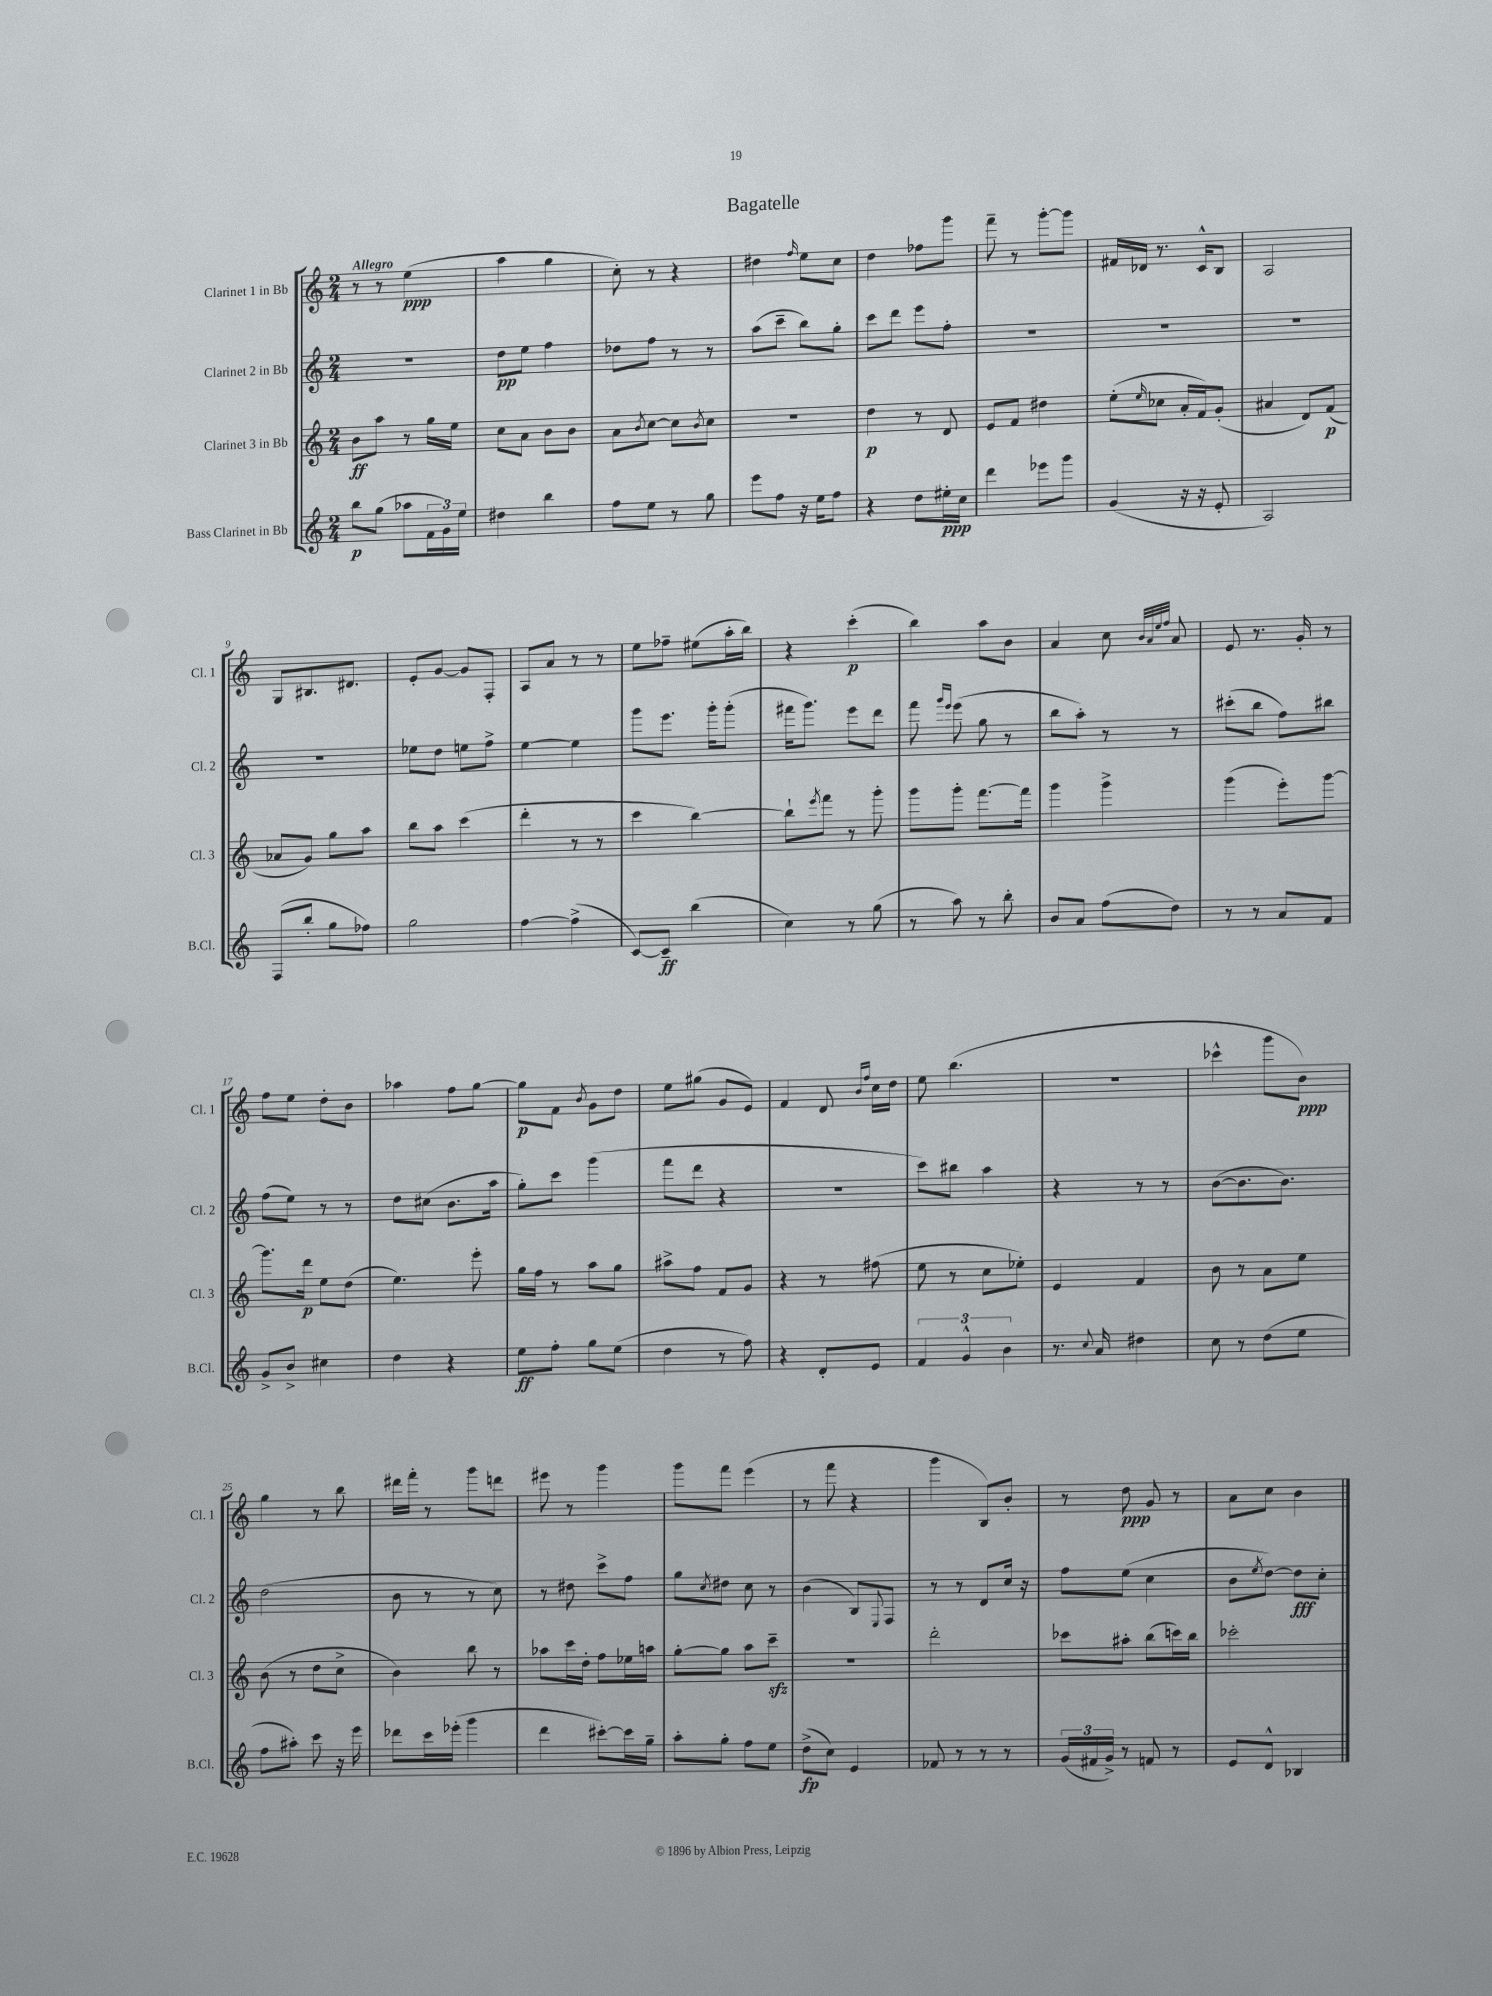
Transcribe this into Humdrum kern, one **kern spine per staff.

**kern	**dynam	**kern	**dynam	**kern	**dynam	**kern	**dynam
*part4	*part4	*part3	*part3	*part2	*part2	*part1	*part1
*staff4	*staff4	*staff3	*staff3	*staff2	*staff2	*staff1	*staff1
*I"Bass Clarinet in Bb	*	*I"Clarinet 3 in Bb	*	*I"Clarinet 2 in Bb	*	*I"Clarinet 1 in Bb	*
*I'B.Cl.	*	*I'Cl. 3	*	*I'Cl. 2	*	*I'Cl. 1	*
*clefG2	*	*clefG2	*	*clefG2	*	*clefG2	*
*k[]	*	*k[]	*	*k[]	*	*k[]	*
*M2/4	*	*M2/4	*	*M2/4	*	*M2/4	*
=1	=1	=1	=1	=1	=1	=1	=1
!	!	!	!	!	!	!LO:TX:a:B:t=Allegro	!
8bb\L	p	8b\L	ff	2r	.	8r	.
(8gg\J	.	8aa\J	.	.	.	8r	.
8aa-X\L	.	8r	.	.	.	(4ee\	ppp
24f\L	.	16gg\LL	.	.	.	.	.
24g\)	.	.	.	.	.	.	.
.	.	16ee\JJ	.	.	.	.	.
24ee\JJ	.	.	.	.	.	.	.
=2	=2	=2	=2	=2	=2	=2	=2
4dd#X\	.	8cc\L	.	8dd\L	pp	4aa\	.
.	.	8a\J	.	8ee\J	.	.	.
4bb\	.	8b\L	.	4ff\	.	4gg\	.
.	.	8b\J	.	.	.	.	.
=3	=3	=3	=3	=3	=3	=3	=3
8ff\L	.	8a\L	.	8dd-X\L	.	8cc'\)	.
.	.	8qb/	.	.	.	.	.
8ee\J	.	[8cc\J	.	8ff\J	.	8r	.
8r	.	8cc\L]	.	8r	.	4r	.
.	.	8qb/	.	.	.	.	.
8gg\	.	8cc\J	.	8r	.	.	.
=4	=4	=4	=4	=4	=4	=4	=4
8eee\L	.	2r	.	(8aa\L	.	4dd#X\	.
8ff\J	.	.	.	8ccc~\J	.	.	.
.	.	.	.	.	.	16qqff/	.
16r	.	.	.	8bb\L)	.	8ee\L	.
16ee\KL	.	.	.	.	.	.	.
8ff\J	.	.	.	8gg'\J	.	8cc\J	.
=5	=5	=5	=5	=5	=5	=5	=5
4r	.	4dd\	p	8ccc\L	.	4dd\	.
.	.	.	.	8ddd\J	.	.	.
8dd\L	.	8r	.	8eee\L	.	8ff-X\L	.
16ee#X'\L	ppp	8d/	.	8ff'\J	.	8ggg\J	.
16cc\JJ	.	.	.	.	.	.	.
=6	=6	=6	=6	=6	=6	=6	=6
4ddd\	.	8e/L	.	2r	.	8fff~\	.
.	.	8f/J	.	.	.	8r	.
8eee-X\L	.	4dd#X\	.	.	.	[8ggg'\L	.
8ggg\J	.	.	.	.	.	8ggg\J]	.
=7	=7	=7	=7	=7	=7	=7	=7
(4g/	.	(8ee'\L	.	2r	.	16f#X/LL	.
.	.	.	.	.	.	16d-X/JJ	.
.	.	16qqee/	.	.	.	.	.
.	.	8cc-X\J	.	.	.	8.r	.
16r	.	16a'/LL	.	.	.	.	.
16r	.	16f/J)	.	.	.	16c^^/KL	.
8e'/	.	(8g'/J	.	.	.	8B/J	.
=8	=8	=8	=8	=8	=8	=8	=8
2A/)	.	4a#X/	.	2r	.	2A/	.
.	.	8d/L)	.	.	.	.	.
.	.	(8f/J	p	.	.	.	.
!!LO:LB:g=z
=9	=9	=9	=9	=9	=9	=9	=9
(8F/L	.	8a-X/L	.	2r	.	8G/L	.
8bb'/J	.	8g/J)	.	.	.	8.B#X/	.
8gg\L	.	8gg\L	.	.	.	.	.
.	.	.	.	.	.	8.d#X/J	.
8ff-X\J)	.	8aa\J	.	.	.	.	.
=10	=10	=10	=10	=10	=10	=10	=10
2gg\	.	8bb\L	.	8ee-X\L	.	8e'/L	.
.	.	8aa\J	.	8dd\J	.	[8g/J	.
.	.	(4ccc\	.	8een\L	.	8g/L]	.
.	.	.	.	8ff^\J	.	8F'/J	.
=11	=11	=11	=11	=11	=11	=11	=11
[4ff\	.	4ddd'\	.	[4ee\	.	8A/L	.
.	.	.	.	.	.	8a/J	.
(4ff^\]	.	8r	.	4ee\]	.	8r	.
.	.	8r	.	.	.	8r	.
=12	=12	=12	=12	=12	=12	=12	=12
[8c/L)	.	4ccc\	.	8ggg\L	.	8ee\L	.
8c~/J]	ff	.	.	8.eee\J	.	8ff-X~\J	.
(4bb\	.	[4bb\)	.	.	.	(8ee#X\L	.
.	.	.	.	16ggg'\KL	.	.	.
.	.	.	.	(8ggg'\J	.	16aa'\L	.
.	.	.	.	.	.	16bb\JJ)	.
=13	=13	=13	=13	=13	=13	=13	=13
4cc\)	.	8bb`\L]	.	16fff#X\KL	.	4r	.
.	.	.	.	8.ggg\J)	.	.	.
.	.	8qeee/	.	.	.	.	.
.	.	8fff\J	.	.	.	.	.
8r	.	8r	.	8eee\L	.	(4ccc'\	p
(8gg\	.	8ggg'\	.	8ddd\J	.	.	.
=14	=14	=14	=14	=14	=14	=14	=14
8r	.	8ggg\L	.	8fff\	.	4bb\)	.
.	.	.	.	16qqggg/LL	.	.	.
.	.	.	.	16qqeee/JJ	.	.	.
8aa\)	.	8ggg'\J	.	(8eee\	.	.	.
8r	.	[8.fff\L	.	8gg\	.	8aa\L	.
8bb'\	.	.	.	8r	.	8b\J	.
.	.	16fff\Jk]	.	.	.	.	.
=15	=15	=15	=15	=15	=15	=15	=15
8b/L	.	4ggg\	.	8bb\L	.	4a/	.
8a/J	.	.	.	8aa'\J)	.	.	.
(8ff\L	.	4ggg^\	.	8r	.	8cc\	.
.	.	.	.	.	.	32qqb/LLL	.
.	.	.	.	.	.	32qqa/	.
.	.	.	.	.	.	32qqee/	.
.	.	.	.	.	.	32qqff/JJJ	.
8dd\J)	.	.	.	8r	.	8a/	.
=16	=16	=16	=16	=16	=16	=16	=16
8r	.	(4ggg\	.	(8ccc#X'\L	.	8e/	.
8r	.	.	.	8bb\J	.	8.r	.
8a/L	.	8eee'\L)	.	8ff\L)	.	.	.
.	.	.	.	.	.	16g'/	.
8f/J	.	[8ggg\J	.	8bb#X\J	.	8r	.
!!LO:LB:g=z
=17	=17	=17	=17	=17	=17	=17	=17
8g^/L	.	8.ggg\L]	.	(8ff\L	.	8ff\L	.
8b^/J	.	.	.	8ee\J)	.	8ee\J	.
.	.	16ddd\Jk	p	.	.	.	.
4cc#X\	.	8ee\L	.	8r	.	8dd'\L	.
.	.	(8dd\J	.	8r	.	8b\J	.
=18	=18	=18	=18	=18	=18	=18	=18
4dd\	.	4.ee\)	.	8dd\L	.	4aa-X\	.
.	.	.	.	(8cc#X\J	.	.	.
4r	.	.	.	8.b\L	.	8ff\L	.
.	.	8eee'\	.	.	.	[8gg\J	.
.	.	.	.	16aa\Jk	.	.	.
=19	=19	=19	=19	=19	=19	=19	=19
8ee\L	ff	16gg\LL	.	8gg'\L)	.	8gg\L]	p
.	.	16ff\JJ	.	.	.	.	.
8ff'\J	.	8r	.	8ccc\J	.	8f\J	.
.	.	.	.	.	.	8qb/	.
8gg\L	.	8aa\L	.	(4ggg\	.	8g\L	.
(8ee\J	.	8gg\J	.	.	.	8dd\J	.
=20	=20	=20	=20	=20	=20	=20	=20
4dd\	.	8aa#X^\L	.	8fff\L	.	8ee\L	.
.	.	8ff\J	.	8ddd\J	.	(8gg#X\J	.
8r	.	8f/L	.	4r	.	8g/L	.
8ff\)	.	8g/J	.	.	.	8e/J)	.
=21	=21	=21	=21	=21	=21	=21	=21
4r	.	4r	.	2r	.	4f/	.
8d'/L	.	8r	.	.	.	8d/	.
.	.	.	.	.	.	16qqb/LL	.
.	.	.	.	.	.	16qqff/JJ	.
8e/J	.	(8ff#X\	.	.	.	16cc\LL	.
.	.	.	.	.	.	16dd\JJ	.
=22	=22	=22	=22	=22	=22	=22	=22
6f/	.	8ee\	.	8ccc\L)	.	8ee\	.
.	.	8r	.	8bb#X\J	.	(4.bb\	.
6g^^/	.	.	.	.	.	.	.
.	.	8cc\L	.	4aa\	.	.	.
6b\	.	.	.	.	.	.	.
.	.	8ee-X'\J)	.	.	.	.	.
=23	=23	=23	=23	=23	=23	=23	=23
8.r	.	4e/	.	4r	.	2r	.
8qqcc/	.	.	.	.	.	.	.
16a/	.	.	.	.	.	.	.
4dd#X\	.	4f/	.	8r	.	.	.
.	.	.	.	8r	.	.	.
=24	=24	=24	=24	=24	=24	=24	=24
8cc\	.	8b\	.	([8b\L	.	4ccc-X^^\	.
8r	.	8r	.	8.b\]	.	.	.
(8dd\L	.	8a\L	.	.	.	8ggg\L	.
.	.	.	.	8.b\J)	.	.	.
8ee\J	.	8ee\J	.	.	.	8b\J)	ppp
!!LO:LB:g=z
=25	=25	=25	=25	=25	=25	=25	=25
8ff\L	.	(8b\	.	(2dd\	.	4gg\	.
8aa#X'\J)	.	8r	.	.	.	.	.
8ccc\	.	8dd\L	.	.	.	8r	.
16r	.	8cc^\J	.	.	.	8bb\	.
16eee\	.	.	.	.	.	.	.
=26	=26	=26	=26	=26	=26	=26	=26
8ddd-X\L	.	4b\)	.	8b\	.	16ddd#X\LL	.
.	.	.	.	.	.	16fff'\JJ	.
16ccc\L	.	.	.	8r	.	8r	.
(16eee-X'\JJ	.	.	.	.	.	.	.
4ggg\	.	8bb\	.	8r	.	8ggg\L	.
.	.	8r	.	8cc\)	.	8dddn\J	.
=27	=27	=27	=27	=27	=27	=27	=27
4ddd\	.	8aa-X\L	.	8r	.	8eee#X\	.
.	.	16ccc\L	.	8dd#X\	.	8r	.
.	.	16dd'\JJ	.	.	.	.	.
[8ccc#X'\L)	.	8ff\L	.	8ccc^\L	.	4ggg\	.
16ccc#\L]	.	16ee-X\L	.	8ff\J	.	.	.
16gg~\JJ	.	16aan\JJ	.	.	.	.	.
=28	=28	=28	=28	=28	=28	=28	=28
8aa'\L	.	[8gg'\L	.	8gg\L	.	8ggg\L	.
.	.	.	.	8qcc/	.	.	.
8gg'\J	.	8gg\J]	.	8dd#X\J	.	8fff\J	.
8ff\L	.	8aa\L	.	8cc\	.	(4eee\	.
8ee\J	.	8ccczz~\J	.	8r	.	.	.
=29	=29	=29	=29	=29	=29	=29	=29
(8dd^\L	fp	2r	.	(4b\	.	8r	.
8cc\J)	.	.	.	.	.	8fff\	.
4e/	.	.	.	8B/L)	.	4r	.
.	.	.	.	8qqE/	.	.	.
.	.	.	.	8F/J	.	.	.
=30	=30	=30	=30	=30	=30	=30	=30
8f-X/	.	2ddd'\	.	8r	.	4ggg\	.
8r	.	.	.	8r	.	.	.
8r	.	.	.	8d/L	.	8B/L)	.
8r	.	.	.	16cc/Jk	.	8b'/J	.
.	.	.	.	16r	.	.	.
=31	=31	=31	=31	=31	=31	=31	=31
(24g/LL	.	8ccc-X\L	.	8ff\L	.	8r	.
24f#X/	.	.	.	.	.	.	.
24g^/JJ)	.	.	.	.	.	.	.
8r	.	8aa#X'\J	.	(8ee\J	.	8dd\	ppp
8fn/	.	(8bb\L	.	4cc\	.	8g/	.
8r	.	16cccn\L)	.	.	.	8r	.
.	.	16bb\JJ	.	.	.	.	.
=32	=32	=32	=32	=32	=32	=32	=32
8e/L	.	2ccc-X'\	.	8b\L	.	8a\L	.
.	.	.	.	8qee/	.	.	.
8d^^/J	.	.	.	[8dd\J)	.	8cc\J	.
4B-X/	.	.	.	8dd\L]	fff	4b\	.
.	.	.	.	8cc'\J	.	.	.
==	==	==	==	==	==	==	==
*-	*-	*-	*-	*-	*-	*-	*-
